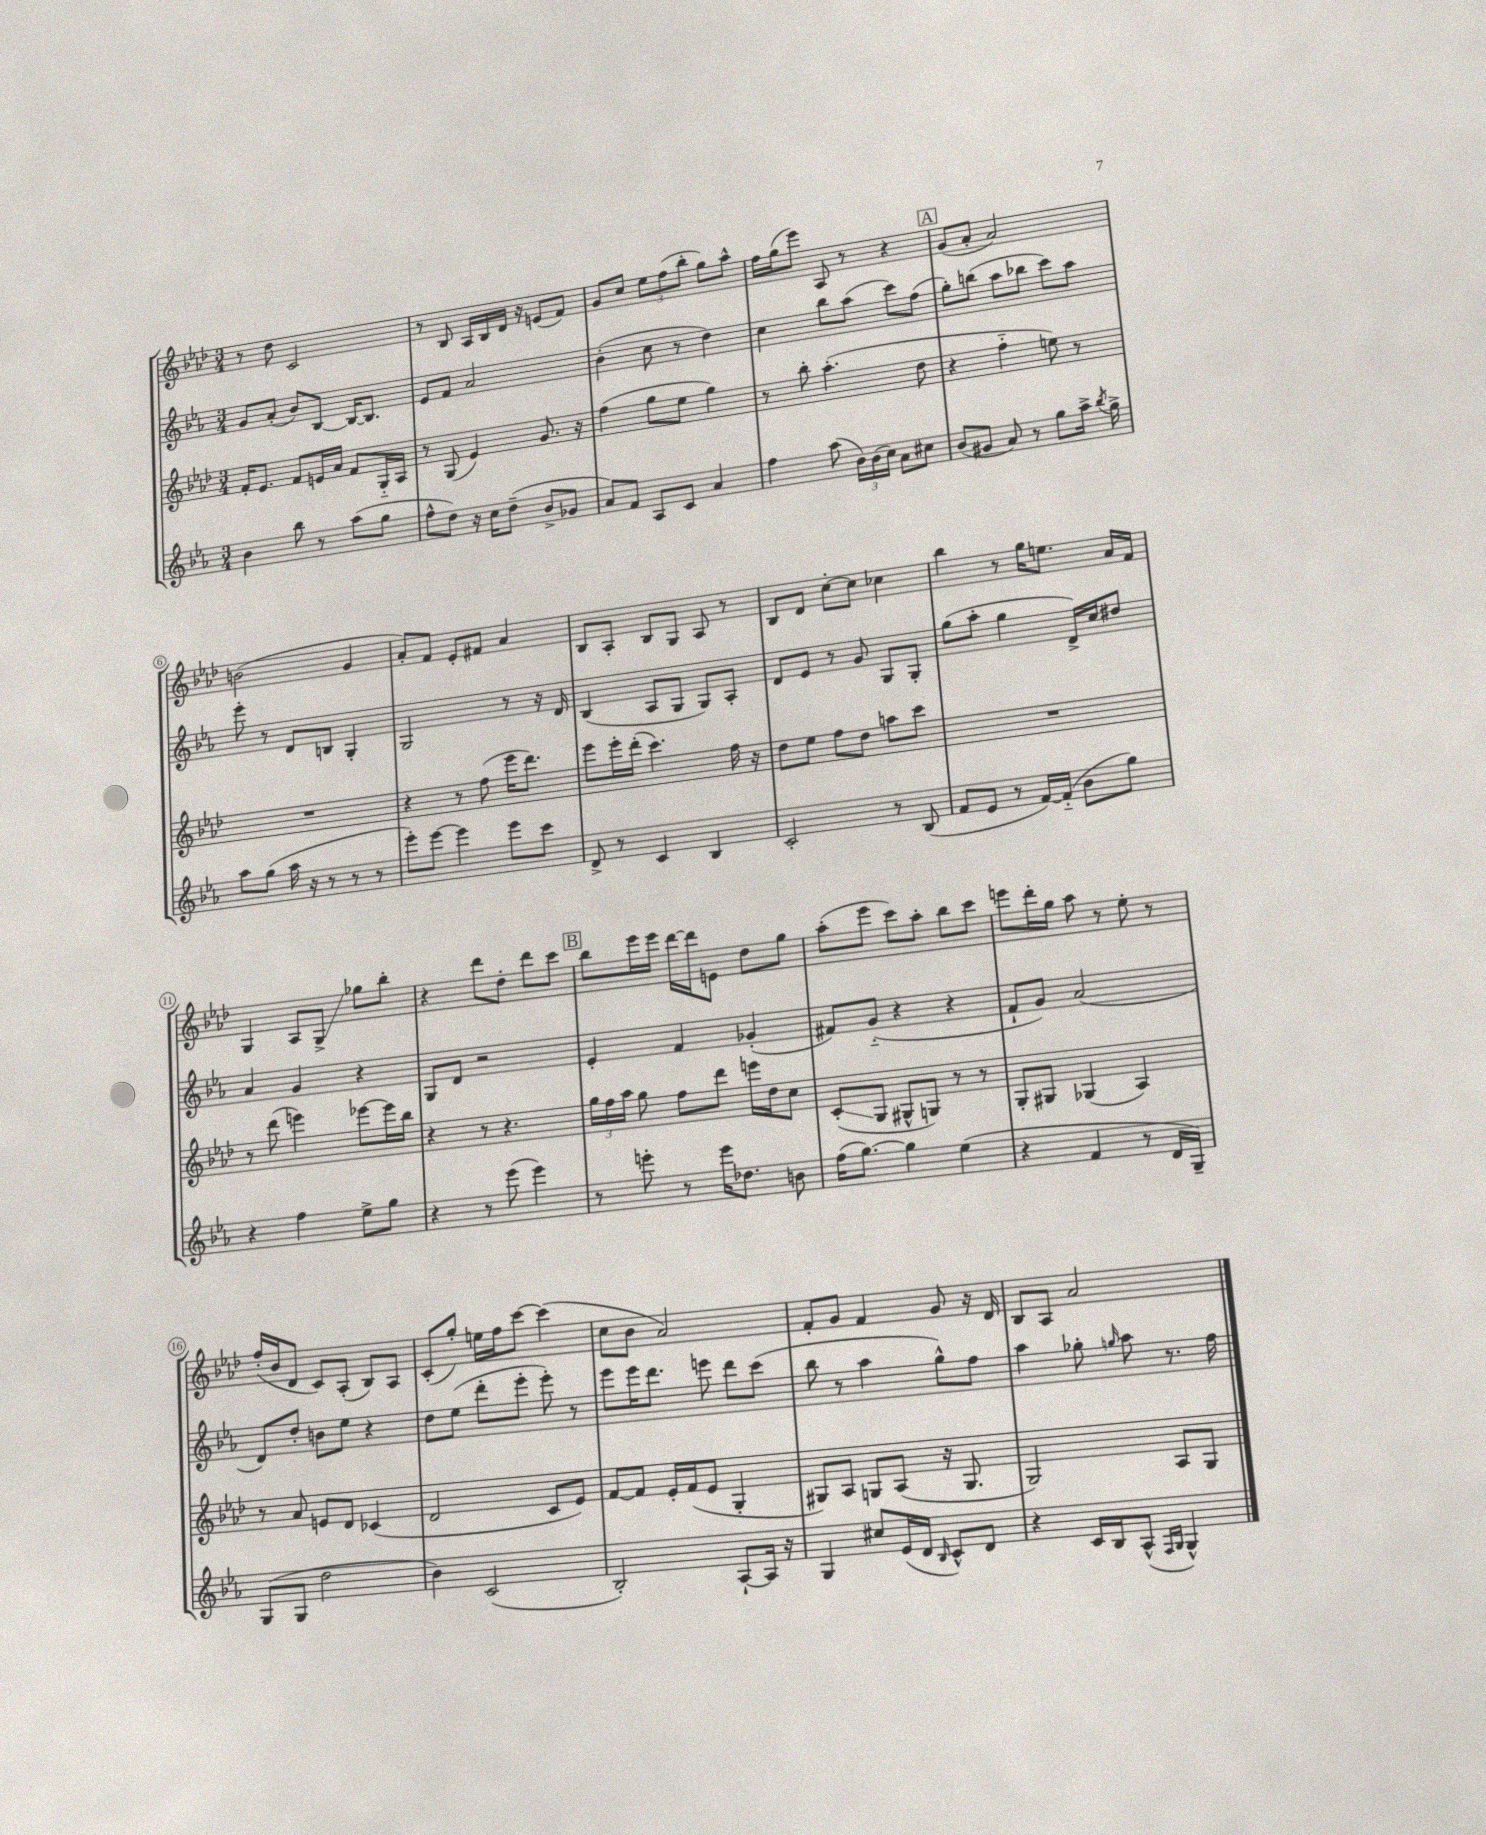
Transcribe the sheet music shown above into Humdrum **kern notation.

**kern	**kern	**kern	**kern
*staff4	*staff3	*staff2	*staff1
*clefG2	*clefG2	*clefG2	*clefG2
*k[b-e-a-]	*k[b-e-a-d-]	*k[b-e-a-]	*k[b-e-a-d-]
*M3/4	*M3/4	*M3/4	*M3/4
4b-\	16f'/LK	8g/L	8r
.	8.e-/J	.	.
.	.	(8a-'/J	8dd-\
8bb-\	8f/L	8b-/L)	2c/
8r	16e/L	[8B-/J	.
.	16a-/JJ	.	.
(8aa-\L	8f/L	16B-/_LK	.
.	.	8.B-/]J	.
8gg\J	16G'~/L	.	.
.	16A-/JJ	.	.
=	=	=	=
8ff^^\L	8r	8e-/L	8r
8dd\J)	(8G/	8f/J	8B-/
16r	4e-/)	2a-/	16A-/LL
16cc\LK	.	.	16B-/
(8dd~\J	.	.	16d-/JJ
.	.	.	16r
8b-^/L	8.g/	.	(8e/L
8g-/J	.	.	8f/J)
.	16r	.	.
=	=	=	=
8a-/L)	(4ff\	(4b-'\	8g/L
8f/J	.	.	8cc/J
8A-/L	8gg\L	8cc\	12ee-\L
.	.	.	(12ff\
8c/J	8ee-\J	8r	.
.	.	.	12bb-'\J
4a-/	4gg\)	4dd\)	8gg\L)
.	.	.	8aa-^^\J
=	=	=	=
4ff\	8r	4cc\	16ff\LL
.	.	.	(16gg\J
.	8bb-'\	.	8eee-\J)
(8aa-\	(4.aa-'\	8bb-\L	8A-/
24b-\LL)	.	(8aa-\J	8r
(24b-\	.	.	.
24cc\JJ)	.	.	.
8a-\L	.	8ccc\L)	4r
8cc#\J	8dd-\	(8ff\J	.
=	=	=	=
(8b-/L	4r	8gg'\L)	(8g/L
8g#/J	.	(8bb\J	8a-'/J
8a-/)	4ff'~\	8aa-\L	2a-/)
8r	.	8bb-\J	.
8gg\L	8ee\)	8ccc\L)	.
16aa-^\Jk	8r	8aa-\J	.
8qbb-/	.	.	.
16gg^\	.	.	.
=	=	=	=
8aa-\L	2.r	8eee-'\	(2b\
(8gg\J	.	8r	.
16aa-\	.	8d/L	.
16r	.	.	.
8r	.	8B/J	.
8r	.	4G'/	4g/
8r	.	.	.
=	=	=	=
8eee-'\L)	4r	2G/	8a-'/L)
[8eee-\J	.	.	8f/J
4eee-\]	8r	.	8e-'/L
.	(8ff\	.	8f#/J
8eee-\L	16eee-\LK	8r	4a-/
.	8.ddd-\J)	.	.
8ccc\J	.	16r	.
.	.	16d/	.
=	=	=	=
8d^/	8eee-\L	(4B-/	8B-/L
8r	16eee-'\L	.	8A-'/J
.	(16ddd-'\JJ	.	.
4c/	4.ccc\)	8A-/L	8B-/L
.	.	8G/J	8G/J
4B-/	.	8G/L)	8A-/
.	16ff\	8A-'/J	8r
.	16r	.	.
=	=	=	=
2c'/	8dd-\L	8d/L	8B-/L
.	8ee-\J	8e-/J	8d-/J
.	8ff\L	8r	[8cc'\L
.	8dd-\J	8g/	8cc\]J
8r	8aa\L	8G/L	4cc-\
(8B-/	8ccc\J	8G'/J	.
=	=	=	=
8f/L	2.r	(8gg\L	4bb-\
8e-/J	.	8aa-'\J	.
8r	.	4gg\	8r
[16f/LL)	.	.	16gg\LK
(16f'~/]JJ	.	.	8.ee\J
8b-\L	.	16d^/LL)	.
.	.	16cc/J	.
8gg\J)	.	8dd#/J	16a-/LL
.	.	.	16f/JJ
=	=	=	=
4r	8r	4a-/	4G/
.	(8ddd-\	.	.
4ff\	4eee\)	4g/	8A-/L
.	.	.	8G^/J
8ee-^\L	[8eee-\L	4r	8gg-\L
8gg\J	16eee-\]L	.	8bb-'\J
.	16bb-\JJ	.	.
=	=	=	=
4r	4r	8G/L	4r
.	.	8d/J	.
8r	8r	2r	8ddd-\L
(8eee-\	4.r	.	8dd-'\J
4eee-\)	.	.	8ddd-\L
.	.	.	8ccc\J
=	=	=	=
8r	24gg\LL	4e-'/	8bb-\L
.	24ff\	.	.
.	24aa-\JJ	.	.
8eee'\	8gg\	.	16eee-\L
.	.	.	16eee-\JJ
8r	8ff\L	4f/	[16ddd-\LL
.	.	.	16ddd-\]J
16eee\LK	8ddd-\J	.	8e\J
8.dd-\J	.	.	.
.	16eee\LL	(4g-'/	8dd-\L
.	16dd-\J	.	.
8b\	8cc\J	.	8gg\J
=	=	=	=
(16ff\LK	(8c'/L	8f#/L)	(8aa-'\L
[8.gg\J)	.	.	.
.	8G/J	(8g'~/J	8eee-\J
4gg\]	8G#^^/L	4r	8ccc\L)
.	8G/J)	.	8aa-'\J
(4ee-\	8r	4r	8bb-\L
.	8r	.	8ccc\J
=	=	=	=
4r	8G'/L	8f`/L	8eee\L
.	8G#/J	8g/J)	16ddd-'\L
.	.	.	16gg\JJ
4f/	(4G-/	(2a-/	8aa-\
.	.	.	8r
8r	4A-/)	.	8ee-'\
16d/LL	.	.	8r
16G~/JJ)	.	.	.
=	=	=	=
(8G/L	8r	8d/L)	(16ff'/LL
.	.	.	16b-/J
8G/J	8a-/	8dd'/J	8d-/J
2dd\	8e/L	8b\L	8c/L)
.	8d-/J	8ee-\J	(8A-'/J
.	(4c-/	4r	8B-/L)
.	.	.	8A-/J
=	=	=	=
4b-\)	2d-/	8dd\L	(8c'/L
.	.	(8ee-\J	8gg'/J)
(2c/	.	8ddd'\L	16ee\LL
.	.	.	16ff\J
.	.	8eee-'\J	[8ccc\J
.	8c/L	8eee-'\)	(4ccc\]
.	8e-/J)	8r	.
=	=	=	=
2B-'/)	[8f/L	8eee-\L	8cc\L
.	8f/]J	16eee-\K	8b-\J
.	.	8.ddd\J	.
.	16e-'/LL	.	2a-/)
.	(16f/J	.	.
.	8e-/J	8eee\	.
[8A-`/L	4G'/	8ddd\L	.
16A-/]Jk	.	(8ccc\J	.
16r	.	.	.
=	=	=	=
4G/	8G#/L)	8bb-\	8f'/L
.	8A-/J	8r	8g/J
8cc#/L	8G/L	4aa-\	4f/
(16e-/L	(8A-/J	.	.
16d/JJ	.	.	.
16qqB-/	.	.	.
8c^^/L)	16r	8gg^^\L)	8g/
.	8.G/	.	.
8d/J	.	8ff\J	16r
.	.	.	16d-/
=	=	=	=
4r	2G/)	4aa-\	8B-/L
.	.	.	8A-/J
16c/LL	.	8gg-'\	2a-/
16B-/J	.	.	.
.	.	16qqgg/	.
(8A-^^/J	.	8aa-\	.
16qqF/LL	.	.	.
16qqG/JJ	.	.	.
4G^^/)	8A-/L	8.r	.
.	8G/J	.	.
.	.	16ff\	.
==	==	==	==
*-	*-	*-	*-
